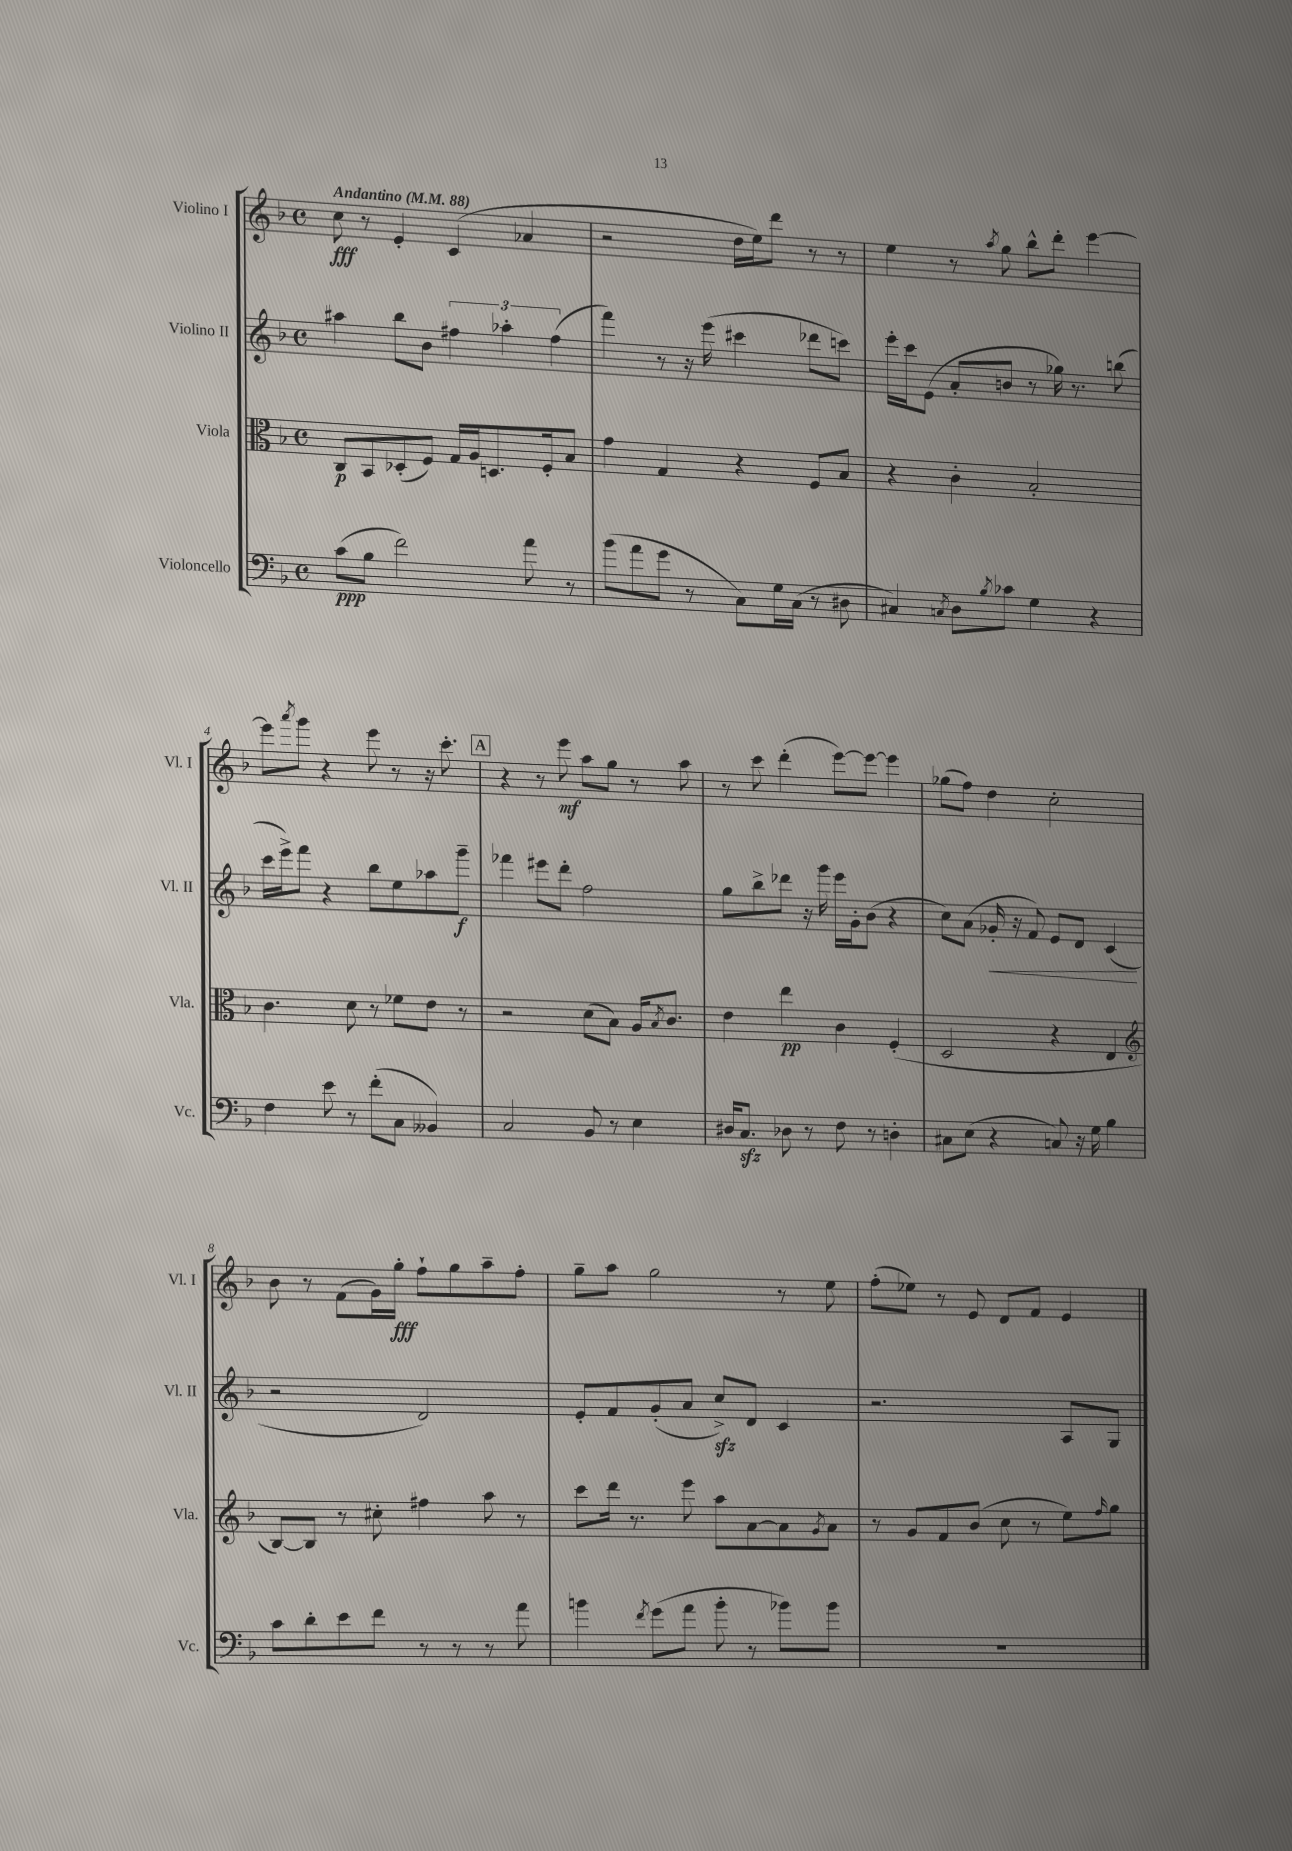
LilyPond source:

<<
\new StaffGroup <<
\new Staff = "s0" \with { instrumentName = "Violino I" shortInstrumentName = "Vl. I" } {
    \clef treble \key f \major \defaultTimeSignature \time 4/4 \tempo "Andantino" 4 = 88
    c''8\fff r8 e'4-. c'4( aes'4 |
    r2 d''16 e''16) d'''8 r8 r8 |
    e''4 r8 \acciaccatura { a''8 } g''8 bes''8-^ d'''8-. e'''4~ |
    e'''8 \acciaccatura { a'''8 } g'''8 r4 e'''8 r8 r16 c'''8.-. |
    \mark \markup { \box "A" } r4 r8 e'''8\mf a''8 g''8 r8 a''8 |
    r8 c'''8 d'''4-.( e'''8~) e'''8~ e'''4 |
    ges''8( f''8) d''4 c''2-. |
    bes'8 r8 f'8( g'16) g''16-.\fff f''8-! g''8 a''8-- f''8-. |
    g''8-- a''8 g''2 r8 e''8 |
    f''8-.( ees''8) r8 e'8 d'8 f'8 e'4 \bar "|." |
}
\new Staff = "s1" \with { instrumentName = "Violino II" shortInstrumentName = "Vl. II" } {
    \clef treble \key f \major \defaultTimeSignature \time 4/4
    ais''4 bes''8 bes'8 \tuplet 3/2 { fis''4 aes''4-. fis''4( } |
    f'''4) r8 r16 e'''16( cis'''4 des'''8 c'''8) |
    e'''16-. c'''16 e'8( a'8-. b'8 r8 ges''16) r8. b''8( |
    c'''16 e'''16->) f'''8 r4 bes''8 e''8 aes''8 g'''8--\f |
    \mark \markup { \box "A" } fes'''4 eis'''8 d'''8-. f''2 |
    g''8 bes''8-> des'''8 r16 g'''16 e'''16 g'16-. bes'8( r4 |
    c''8) a'8( ges'16-.\< r16 f'8) e'8 d'8 c'4\!( |
    r2 d'2) |
    e'8-. f'8 g'8-.( a'8 c''8->\sfz) d'8 c'4 |
    r2. a8 g8 \bar "|." |
}
\new Staff = "s2" \with { instrumentName = "Viola" shortInstrumentName = "Vla." } {
    \clef alto \key f \major \defaultTimeSignature \time 4/4
    c8\p bes,8 des8-.( f8) g16 a16 d8. f16-. bes8 |
    g'4 g4 r4 f8 bes8 |
    r4 c'4-. bes2-. |
    c'4. d'8 r8 fes'8 e'8 r8 |
    \mark \markup { \box "A" } r2 d'8( bes8) a16 \acciaccatura { bes8 } c'8. |
    e'4 e''4\pp c'4 f4-.( |
    d2 r4 e4 |
    \clef treble bes8~) bes8 r8 cis''8-. fis''4 a''8 r8 |
    c'''8 d'''16 r8. e'''8 a''8 a'8~ a'8 \acciaccatura { g'8 } a'8 |
    r8 g'8 f'8 bes'8( c''8 r8 e''8) \grace { f''16 } g''8 \bar "|." |
}
\new Staff = "s3" \with { instrumentName = "Violoncello" shortInstrumentName = "Vc." } {
    \clef bass \key f \major \defaultTimeSignature \time 4/4
    c'8\ppp( bes8 f'2) a'8 r8 |
    bes'8( a'8 g'8 r8 c8) g16 c16( r8 dis8 |
    cis4) \acciaccatura { c8 } d8 \acciaccatura { bes8 } ces'8 g4 r4 |
    f4 e'8 r8 f'8-.( c8 beses,4) |
    \mark \markup { \box "A" } c2 bes,8 r8 e4 |
    dis16 c8.\sfz des8 r8 f8 r8 d4-. |
    cis8 e8( r4 c8) r16 g16 bes4 |
    c'8 d'8-. e'8 f'8 r8 r8 r8 a'8 |
    b'4 \acciaccatura { f'8 } g'8( a'8 b'8-. r8 bes'8) bes'8 |
    R1 \bar "|." |
}
>>
>>
